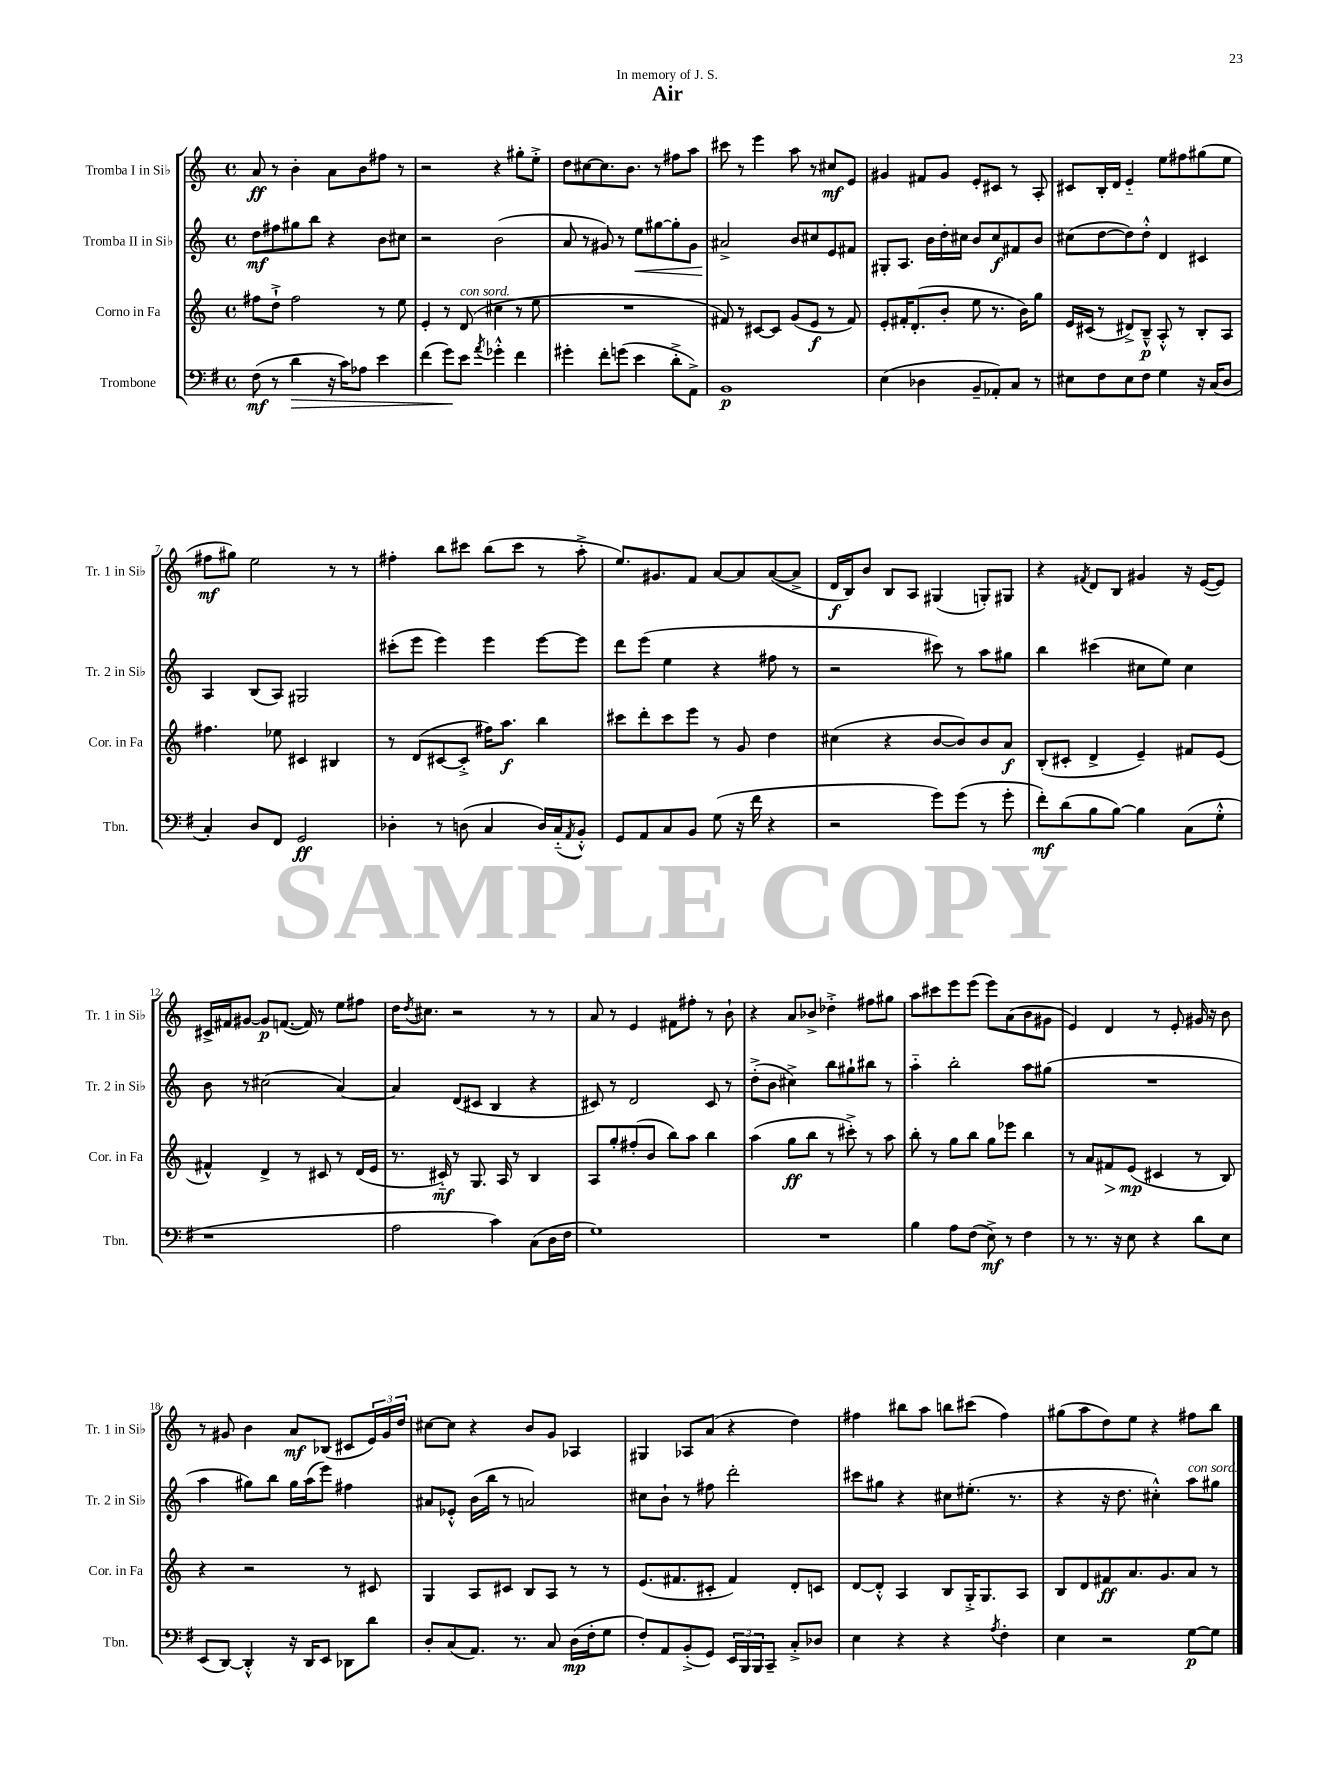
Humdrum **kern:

**kern	**kern	**kern	**kern
*staff4	*staff3	*staff2	*staff1
*clefF4	*clefG2	*clefG2	*clefG2
*k[f#]	*k[]	*k[]	*k[]
*M4/4	*M4/4	*M4/4	*M4/4
*met(c)	*met(c)	*met(c)	*met(c)
(8F#	8ff#	8dd	8a
8r	8dd`^	8ff#	8r
4d	2ff#	8gg#	4b'
.	.	8bb	.
16r	.	4r	8a
16c)	.	.	.
8A-	.	.	8b
4e	8r	8b	8ff#
.	8ee	8cc#	8r
=	=	=	=
(4f#	4e'	2r	2r
8g)	8r	.	.
8e	(8d	.	.
8qa	.	.	.
4g-'^^	4cc#	(2b	4r
4f#	8r	.	8gg#'
.	8ee	.	8ee'^
=	=	=	=
4g#'	1r	8a	8dd
.	.	8r	[8cc#
8f#'	.	8g#)	8.cc#]
(8g	.	8r	.
.	.	.	8.b
4e	.	8ee	.
.	.	[8gg#	8r
8d'^	.	8gg#']	8ff#
8AA^)	.	8g#	8aa
=	=	=	=
1BB	8f#)	2a#^	8ccc#
.	8r	.	8r
.	[8c#	.	4eee
.	8c#]	.	.
.	(8g	8b	8aa
.	8e	8cc#	8r
.	8r	8e	8cc#
.	8f#)	8f#	8e
=	=	=	=
(4E	8e'	8G#'	4g#
.	16f#'	8.A	.
.	(8.d'	.	.
4D-	.	.	8f#
.	.	16b	.
.	8b'	16dd'	8g#
.	.	16cc#	.
8BB~	8ee	8b	8e'
8AA-')	8.r	8cc#	8c#
8C	.	8f#	8r
.	16b)	.	.
8r	8gg	8b	8A'
=	=	=	=
8E#	16e	(8cc#	8c#
.	(16c#	.	.
8F#	8r	[8dd	16B'
.	.	.	16d
8E#	8d#^)	8dd])	4e'~
8F#	8B~^^	8dd'^^	.
4G	8A'^^	4d	8ee
.	8r	.	8ff#
16r	8B'	4c#	(8gg#
(16C	.	.	.
8D	8A	.	8ee
=	=	=	=
4C')	4.ff#	4A	8ff#
.	.	.	8gg#)
8D	.	(8B	2ee
8FF#	8ee-	8A)	.
2GG	4c#	2G#	.
.	4B#	.	8r
.	.	.	8r
=	=	=	=
4D-'	8r	(8ccc#'	4ff#'
.	(8d	8eee	.
8r	[8c#	4eee)	8bb
(8D	8c#'^]	.	8ccc#
4C	16ff#)	4eee	(8bb
.	8.aa	.	.
.	.	.	8ccc#
16D)	4bb	[8eee	8r
(16C'~	.	.	.
8qAA	.	.	.
8BB'^^)	.	8eee]	8aa'^
=	=	=	=
8GG	8ccc#	8ddd	8.ee)
8AA	8ddd'	(8eee	.
.	.	.	8.g#
8C	8ccc#	4ee	.
8BB	8eee	.	8f
(8G	8r	4r	[8a
16r	8g	.	8a]
16f#	.	.	.
4r	4dd	8ff#	([8a
.	.	8r	8a^]
=	=	=	=
2r	(4cc#	2r	16d
.	.	.	16B)
.	.	.	8b
.	4r	.	8B
.	.	.	8A
8g)	[8b	8ccc#)	(4G#
(8g	8b])	8r	.
8r	8b	8aa	8G')
8g'	8a	8gg#	8G#
=	=	=	=
8f#')	(8B'	4bb	4r
(8d	8c#'	.	.
.	.	.	8qf#
8B	4d^	(4ccc#	8d
[8B)	.	.	8B
4B]	4e~)	8cc#	4g#
.	.	8ee)	.
(8C	8f#	4cc#	16r
.	.	.	([16e
8G'^^	(8e	.	8e])
=	=	=	=
1r	4f#^^)	8b	16c#^
.	.	.	16f#
.	.	8r	[8g#
.	4d^	(2cc#	8g#]
.	.	.	([8.f
.	8r	.	.
.	.	.	16f])
.	8c#	.	8r
.	8r	[4a)	8ee
.	(16d	.	8ff#
.	16e	.	.
=	=	=	=
2A	8.r	4a]	16dd
.	.	.	8qdd
.	.	.	8.cc#
.	16c#'~)	.	.
.	8r	(8d	2r
.	8.G	8c#	.
4c)	.	4B	.
.	16A	.	.
.	8r	.	.
(8C	4B	4r	8r
16D	.	.	8r
16F#	.	.	.
=	=	=	=
1G)	8A	8c#)	8a
.	8gg'	8r	8r
.	(8ff#'	2d	4e
.	8b	.	.
.	8bb)	.	8f#
.	8aa	.	8ff#'
.	4bb	8c#	8r
.	.	8r	8b`
=	=	=	=
1r	(4aa	(8dd'^	4r
.	.	8b	.
.	8gg	4cc#^)	8a
.	8bb	.	8b-^
.	8r	8bb	4dd-'^
.	8ccc#'^)	8gg#`	.
.	8r	8bb#	8ff#
.	8aa	8r	8gg#
=	=	=	=
4B	8bb'	4aa'~	8aa
.	8r	.	8ccc#
8A	8gg	2bb'	8eee
(8F#	8bb	.	(8eee
8E^)	8gg	.	8eee)
8r	8eee-	.	(8a
4F#	4bb	8aa	8b
.	.	(8gg#	8g#
=	=	=	=
8r	8r	1r	4e)
8.r	8a	.	.
.	8f#	.	4d
16r	.	.	.
8E	(8e	.	.
4r	4c#	.	8r
.	.	.	8e'
8d	8r	.	16g#
.	.	.	16r
8E	8B)	.	8b
=	=	=	=
(8EE	4r	4aa	8r
[8DD)	.	.	8g#
4DD'^^]	2r	8gg#)	4b
.	.	8bb	.
16r	.	16gg#	8a
16DD	.	(16aa	.
8EE	.	8eee)	(8B-
8DD-	8r	4ff#	8c#
8d	8c#	.	24e)
.	.	.	24g#
.	.	.	24dd
=	=	=	=
8D'	4G	8a#	[8cc#
(8C	.	8e-'^^	8cc#]
8.AA)	8A	(16b	4r
.	.	16bb	.
.	8c#	8r	.
8.r	.	.	.
.	8B	2a)	8b
8C	8A	.	8g
(16D	8r	.	4A-
16F#'	.	.	.
8G	8r	.	.
=	=	=	=
8F#')	(8.e	8cc#	4G#
8AA	.	8b`	.
.	8.f#	.	.
(8BB'^	.	8r	8A-
8GG)	8c#'	8ff#	(8a
24EE	4f#)	2ddd'	4r
24BBB	.	.	.
24BBB	.	.	.
8CC~	.	.	.
8C'^	8d'	.	4dd)
8D-	8c	.	.
=	=	=	=
4E	[8d	8ccc#	4ff#
.	8d'^^]	8gg#	.
4r	4A	4r	8bb#
.	.	.	8aa
4r	8B	8cc#	8bb
.	16G'^	(8.ee#'	(8ccc#
.	8.G	.	.
8qA	.	.	.
4F#'	.	.	4ff#)
.	.	8.r	.
.	8A	.	.
=	=	=	=
4E	8B	4r	(8gg#
.	8d	.	8aa
2r	8f#	16r	8dd)
.	.	8.dd	.
.	8.a	.	8ee
.	.	4cc#'^^)	4r
.	8.g	.	.
[8G	8a	8aa	8ff#
8G]	8r	8gg#	8bb
==	==	==	==
*-	*-	*-	*-
